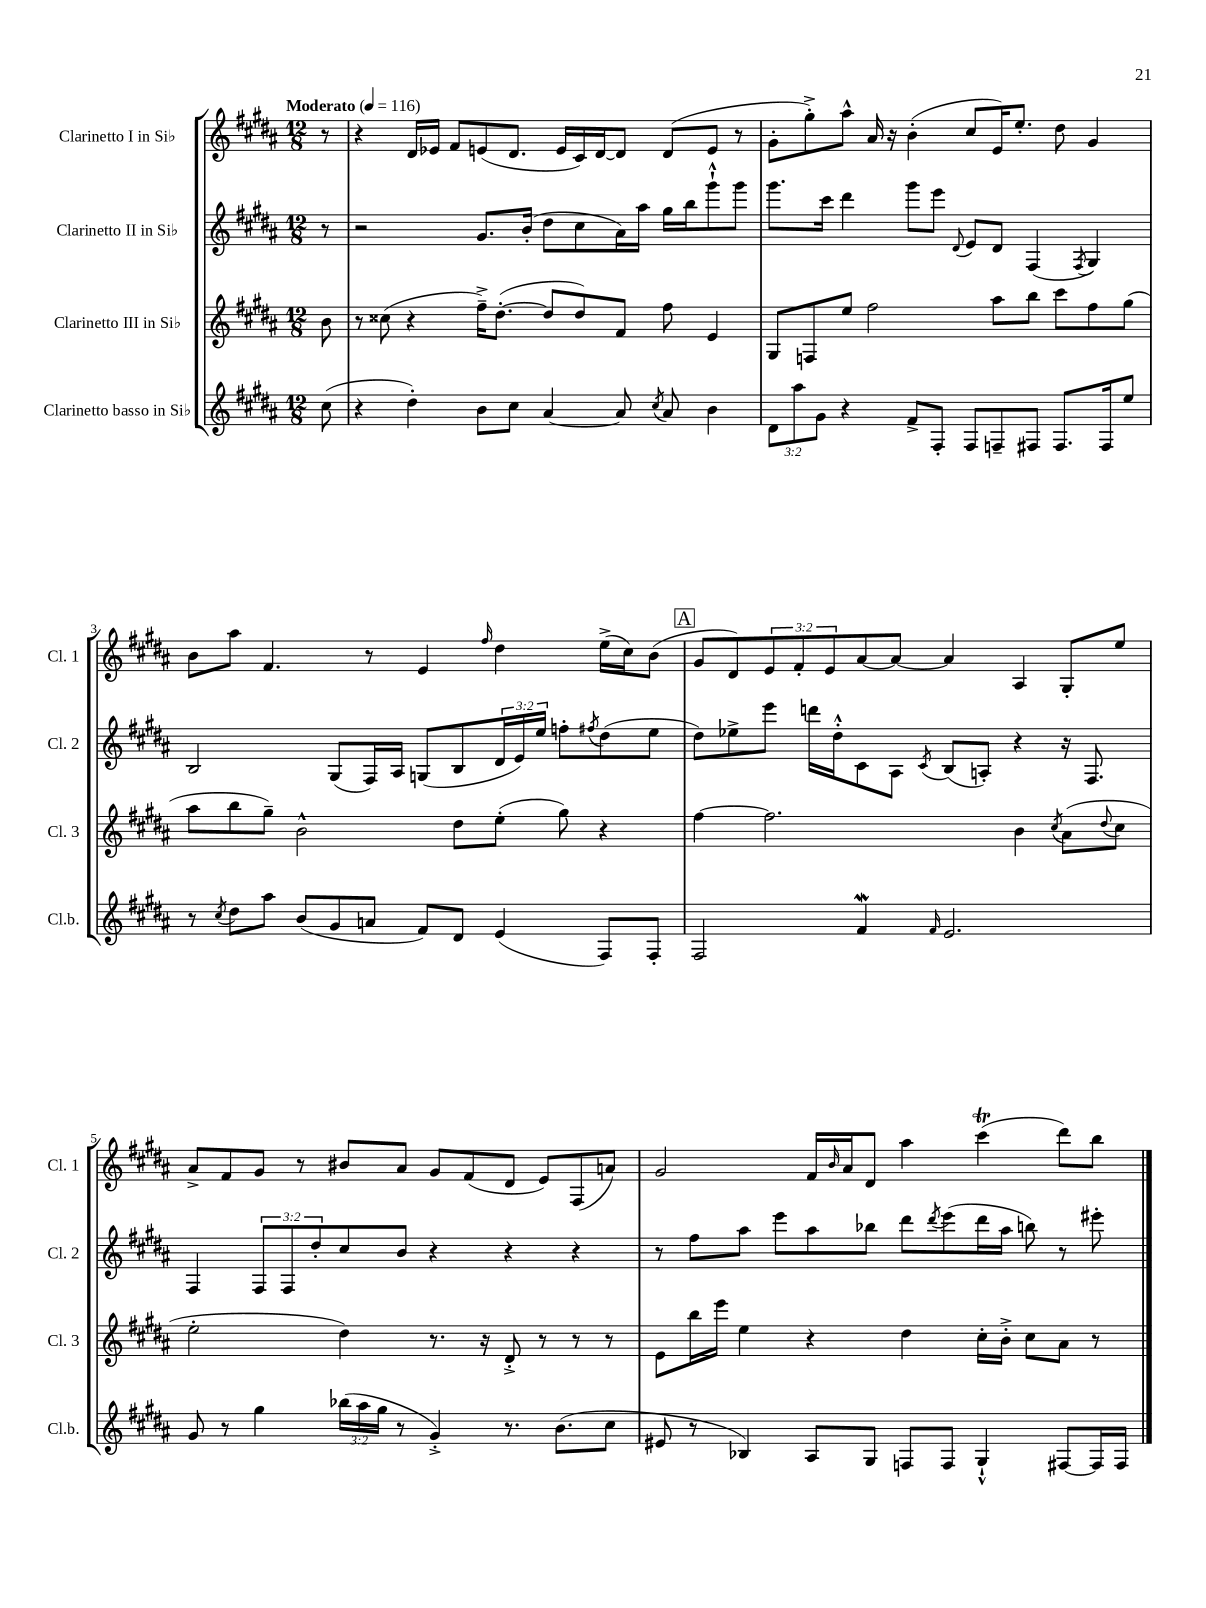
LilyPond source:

<<
\new StaffGroup <<
\new Staff = "s0" \with { instrumentName = "Clarinetto I in Sib" shortInstrumentName = "Cl. 1" } {
    \clef treble \key b \major \numericTimeSignature \time 12/8 \override Staff.TupletNumber.text = #tuplet-number::calc-fraction-text \partial 8 \tempo "Moderato" 4 = 116
    r8 |
    r4 dis'16 ees'16 fis'8 e'8( dis'8. e'16 cis'16) dis'16~ dis'8 dis'8( e'8 r8 |
    gis'8-. gis''8-.->) ais''8-^ ais'16 r16 b'4-.( cis''8 e'16) e''8.-. dis''8 gis'4 |
    b'8 ais''8 fis'4. r8 e'4 \grace { fis''16 } dis''4 e''16->( cis''16) b'8( |
    \mark \markup { \box "A" } gis'8 dis'8) \tuplet 3/2 { e'8 fis'8-. e'8 } ais'8~ ais'8~ ais'4 ais4 gis8-. e''8 |
    ais'8-> fis'8 gis'8 r8 bis'8 ais'8 gis'8 fis'8( dis'8 e'8) fis8( a'8) |
    gis'2 fis'16 \grace { b'16 } ais'16 dis'8 ais''4 cis'''4\trill( dis'''8) b''8 \bar "|." |
}
\new Staff = "s1" \with { instrumentName = "Clarinetto II in Sib" shortInstrumentName = "Cl. 2" } {
    \clef treble \key b \major \numericTimeSignature \time 12/8 \override Staff.TupletNumber.text = #tuplet-number::calc-fraction-text \partial 8
    r8 |
    r2 gis'8. b'16-.( dis''8 cis''8 ais'16) ais''16 gis''16 b''16 gis'''8-!-^ gis'''8 |
    gis'''8. cis'''16 dis'''4 gis'''8 e'''8 \appoggiatura { dis'8 } e'8 dis'8 fis4( \acciaccatura { fis8 } gis4) |
    b2 gis8( fis16) ais16 g8( b8 \tuplet 3/2 { dis'16 e'16) e''16 } f''8-. \acciaccatura { fis''8 } dis''8( e''8 |
    \mark \markup { \box "A" } dis''8) ees''8-> e'''8 d'''16 dis''16-.-^ cis'8 ais8 \acciaccatura { cis'8 } b8( a8-.) r4 r16 fis8. |
    fis4 \tuplet 3/2 { fis8 fis8 dis''8-. } cis''8 b'8 r4 r4 r4 |
    r8 fis''8 ais''8 e'''8 ais''8 bes''8 dis'''8 \acciaccatura { dis'''8 } e'''8( dis'''16 ais''16 b''8) r8 eis'''8-. \bar "|." |
}
\new Staff = "s2" \with { instrumentName = "Clarinetto III in Sib" shortInstrumentName = "Cl. 3" } {
    \clef treble \key b \major \numericTimeSignature \time 12/8 \partial 8
    b'8 |
    r8 cisis''8( r4 fis''16--->) dis''8.~-.( dis''8 dis''8) fis'8 fis''8 e'4 |
    gis8 f8 e''8 fis''2 ais''8 b''8 cis'''8 fis''8 gis''8( |
    ais''8 b''8 gis''8--) b'2-^ dis''8 e''8-.( gis''8) r4 |
    \mark \markup { \box "A" } fis''4~ fis''2. b'4 \acciaccatura { cis''8 } ais'8( \appoggiatura { dis''8 } cis''8 |
    e''2-. dis''4) r8. r16 dis'8-.-> r8 r8 r8 |
    e'8 b''16 e'''16 e''4 r4 dis''4 cis''16-. b'16-.-> cis''8 ais'8 r8 \bar "|." |
}
\new Staff = "s3" \with { instrumentName = "Clarinetto basso in Sib" shortInstrumentName = "Cl.b." } {
    \clef treble \key b \major \numericTimeSignature \time 12/8 \override Staff.TupletNumber.text = #tuplet-number::calc-fraction-text \partial 8
    cis''8( |
    r4 dis''4-.) b'8 cis''8 ais'4~ ais'8 \acciaccatura { cis''8 } ais'8 b'4 |
    \tuplet 3/2 { dis'8 ais''8 gis'8 } r4 fis'8-> fis8-. fis8 f8-- fis8 fis8. fis16 e''8 |
    r8 \acciaccatura { cis''8 } dis''8 ais''8 b'8( gis'8 a'8 fis'8) dis'8 e'4( fis8) fis8-. |
    \mark \markup { \box "A" } fis2 fis'4\mordent \grace { fis'16 } e'2. |
    gis'8 r8 gis''4 \tuplet 3/2 { bes''16( ais''16 gis''16 } r8 gis'4-.->) r8. b'8.( cis''8 |
    eis'8 r8 bes4) ais8 gis8 f8 f8 gis4-!-^ fis8~ fis16 fis16 \bar "|." |
}
>>
>>
